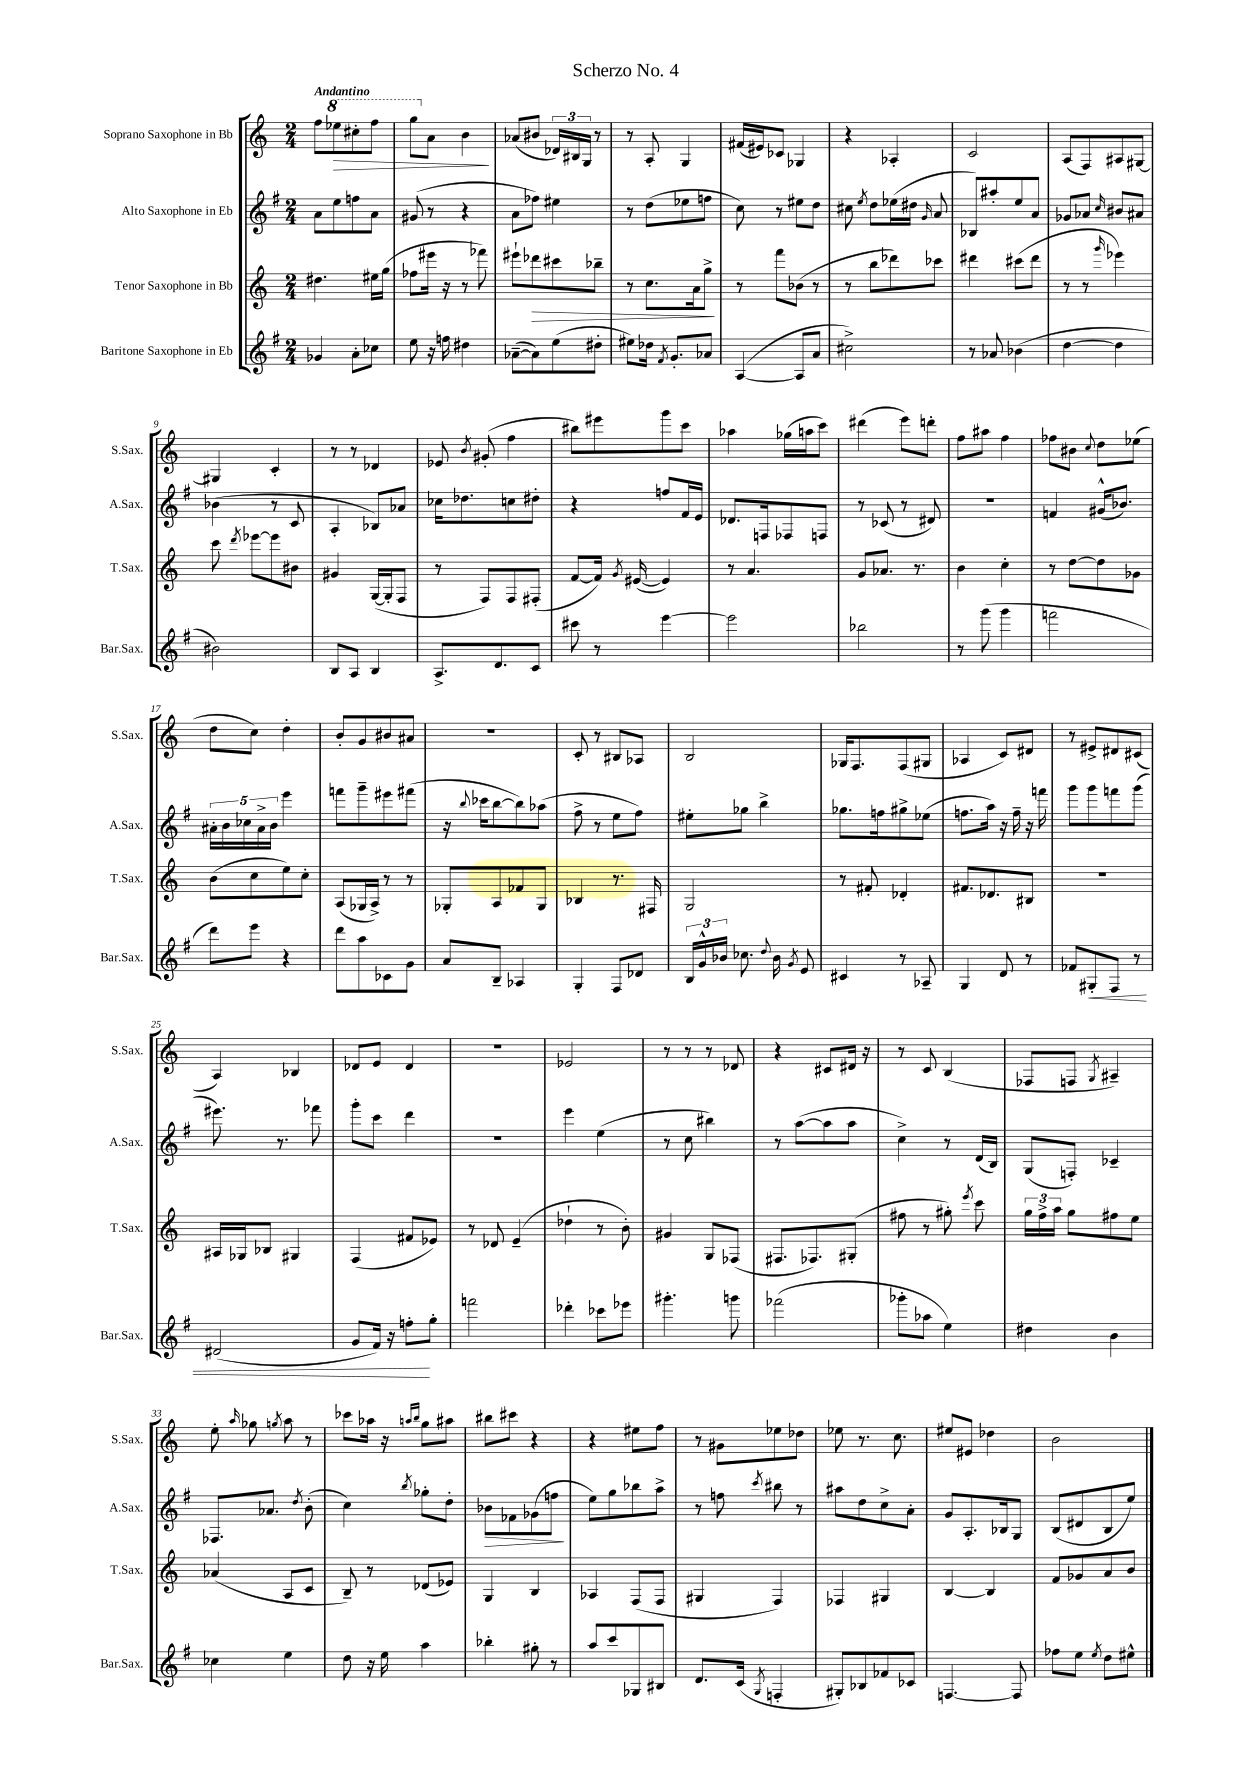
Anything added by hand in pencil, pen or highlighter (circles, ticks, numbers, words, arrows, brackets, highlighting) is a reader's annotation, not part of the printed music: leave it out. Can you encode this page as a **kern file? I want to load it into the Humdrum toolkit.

**kern	**kern	**kern	**kern
*staff4	*staff3	*staff2	*staff1
*clefG2	*clefG2	*clefG2	*clefG2
*k[f#]	*k[]	*k[f#]	*k[]
*M2/4	*M2/4	*M2/4	*M2/4
4g-/	4.dd#\	8a\L	8ff\L
.	.	8ee\	8eee-\
8a'\L	.	8ff\	8ccc#'\
8cc-\J	16ee#\LL	8a\J	8fff\J
.	(16gg\JJ	.	.
=	=	=	=
8ee\	8ff-\L	(8g#/	8ggg\L
16r	16eee#\Jk	8r	8a\J
16ff\	16r	.	.
4dd#\	8r	4r	4b\
.	8fff-\)	.	.
=	=	=	=
([8a-~\L	8eee#`\L	8a\L	(8a-/L
8a-\])	8ddd-\	8ff-\J)	8b#/J
(8ee\	8ccc#\	4ee#\	24d-/LL)
.	.	.	24B#/
.	.	.	24G/JJ
8dd#'\J	8bb-~\J	.	8r
=	=	=	=
8ee#\L)	8r	8r	8r
16dd-\Jk	8.cc\L	(8dd\L	8A'/
8qf#/	.	.	.
8.g'/L	.	.	.
.	.	8ee-\	4G/
.	16a\k	.	.
8a-/J	8gg^\J	8ff\J	.
=	=	=	=
([4A/	8r	8cc\)	(16f#/LL
.	.	.	16e#/J)
.	8fff\L	8r	8c-/J
8A/]L	(8b-\J	8ee#\L	4G-/
8a/J	8r	8dd\J	.
=	=	=	=
2cc#^\)	8r	8cc#\	4r
.	.	8qee/	.
.	8bb\L	8dd\L	.
.	8ddd-\)	(16ee-\L	4A-'/
.	.	16dd#\JJ	.
.	.	16qqg/	.
.	8ccc-\J	8a/	.
=	=	=	=
8r	4ddd#\	8B-/L)	2c/
8a-/	.	8aa#'/	.
(4b-\	(8ccc#\L	8ee/	.
.	8ddd#\J	8a/J	.
=	=	=	=
[4dd\	8r	8g-/L	(8A/L
.	8r	8a-/J	8F/)
.	16qqggg/	16qqcc/	.
4dd\]	4eee-\)	8b#/L	8A#/
.	.	8a#/J	[8G#/J
=	=	=	=
2b#\)	8ccc\	(4b-\	4G#/]
.	8qddd/	.	.
.	[8eee-\L	.	.
.	8eee-\]	8r	4c'/
.	8b#\J	8c/	.
=	=	=	=
8B/L	4g#/	4A'/	8r
8A/J	.	.	8r
4B/	([16G/LL	8B-/L)	4d-/
.	16G'/]J	.	.
.	8F/J	8a-/J	.
=	=	=	=
8.A^/L	8r	16cc-\LK	8e-/
.	.	8.dd-\	.
.	.	.	8qb/
.	8F/L)	.	(8g#'/
8.d/	.	.	.
.	8F/	8cc\	4ff\
8c/J	(8F#'/J	8dd#'\J	.
=	=	=	=
8ccc#\	[8f/L	4r	8bb#\L)
8r	16f/]Jk)	.	8eee#\
.	8qg/	.	.
.	([16e#/	.	.
[4eee\	4e#/])	8ff/L	8ggg\
.	.	16f#/L	8ccc\J
.	.	16e/JJ	.
=	=	=	=
2eee\]	8r	8.d-/L	4aa-\
.	4.a/	.	.
.	.	16F/k	.
.	.	8F-/	(16gg-\LL
.	.	.	16aa\J
.	.	8F/J	8ccc\J)
=	=	=	=
2bb-\	8g/L	8r	(4ddd#\
.	8.a-/J	(8c-/	.
.	.	8r	8eee\L)
.	8.r	.	.
.	.	8d#/)	8ddd'\J
=	=	=	=
8r	4b\	2r	8ff\L
(8ggg\	.	.	8aa#\J
4ggg\	4cc'\	.	4ff\
=	=	=	=
2fff\	8r	4f/	8ff-\L
.	[8dd\L	.	8b#\J
.	.	.	8qqcc/
.	8dd\]	(16g#^^/LK	8dd\L
.	.	8.b-/J)	.
.	8g-\J	.	(8ee-\J
=	=	=	=
8ddd\L)	(8b\L	20a#'\LL	8dd\L
.	.	20b\	.
.	.	20cc-\	.
8eee\J	8cc\	.	8cc\J)
.	.	20a#^\	.
.	.	20b\JJ	.
4r	8ee\)	4eee\	4dd'\
.	8cc'\J	.	.
=	=	=	=
8ddd\L	(8A/L	8fff\L	8b'/L
8aa\	16G-/L	8ggg~\	8g/
.	16A^/JJ)	.	.
8c-\	8r	8eee#\	8b#/
8g\J	8r	(8fff#\J	8a#/J
=	=	=	=
8a/L	8G-'/L	16r	2r
.	.	8qqbb/	.
.	.	16ccc-\LK	.
8B~/J	8A/	[8bb\	.
4A-/	8f-/	8bb\])	.
.	8G-/J	(8aa-\J	.
=	=	=	=
4G'/	4B-/	8ff#^\	8c'/
.	.	8r	8r
8F#/L	8.r	8ee\L	8B#/L
8d-/J	.	8ff#\J)	8A-/J
.	16F#/	.	.
=	=	=	=
24B/LL	2G/	8ee#'\L	2B/
24g^^/	.	.	.
24b-/JJ	.	.	.
8.cc-\	.	8gg-\J	.
.	.	4bb^\	.
8qqdd/	.	.	.
16b-\	.	.	.
8qg/	.	.	.
8e/	.	.	.
=	=	=	=
4c#/	8r	8.gg-\L	16G-/LK
.	.	.	8.F/
.	8f#'/	.	.
.	.	16ff\k	.
8r	4d-'/	8gg#^\	(8F/
8A-~/	.	(8ee-\J	8G#/J
=	=	=	=
4G/	8.f#/L	8.ff\L	4A-/
.	8.d-/	16aa\Jk)	.
8d/	.	16r	8c/L)
.	.	16ff~\	.
8r	8B#/J	16r	8d#/J
.	.	16fff\	.
=	=	=	=
8f-/L	2r	8ggg\L	8r
8G#'/	.	8ggg\	8e#^/L
8F#/J	.	8fff\	8d#/
8r	.	(8ggg\J	(8c#/J
=	=	=	=
(2d#/	16A#/LL	8.eee#\)	4A/)
.	16G-/J	.	.
.	8B-/J	.	.
.	.	8.r	.
.	4G#/	.	4B-/
.	.	8fff-\	.
=	=	=	=
8g/L	(4F/	8ggg'\L	8d-/L
16f#/Jk)	.	8ccc\J	8e/J
16r	.	.	.
8ff'\L	8f#/L	4ddd\	4d-/
8gg'\J	8e-/J)	.	.
=	=	=	=
2fff\	8r	2r	2r
.	8d-/	.	.
.	(4e~/	.	.
=	=	=	=
4ddd-'\	4dd-`\	4eee\	2e-/
8ccc-\L	8r	(4ee\	.
8eee-\J	8b'\)	.	.
=	=	=	=
4.ggg#'\	4g#/	8r	8r
.	.	8cc\	8r
.	8G/L	4bb#\)	8r
8ggg\	(8F-/J	.	8d-/
=	=	=	=
(2fff-\	8.F#/L	8r	4r
.	.	([8aa\L	.
.	8.F-/)	.	.
.	.	8aa\]	8c#/L
.	(8G#'/J	8aa\J	16d#/Jk
.	.	.	16r
=	=	=	=
8ggg-'\L	8ff#\	4cc^\)	8r
8aa-\J	8r	.	8c/
4ee\)	8gg#'\)	8r	(4B/
.	8qeee/	.	.
.	8ccc\	(16d/LL	.
.	.	16B/JJ)	.
=	=	=	=
4dd#\	24gg\LL	(8G/L	8F-/L
.	24ff^\	.	.
.	24aa\JJ	.	.
.	8gg\L	8F'/J)	8F/J
.	.	.	8qG/
4b\	8ff#\	4c-~/	4A#~/)
.	8ee\J	.	.
=	=	=	=
4cc-\	(4a-/	8.F-/L	8ee'\
.	.	.	16qqaa/
.	.	.	8gg-\
.	.	8.a-/J	.
.	.	.	8qgg/
4ee\	8A/L	.	8aa\
.	.	8qdd/	.
.	8c/J	(8b'\	8r
=	=	=	=
8dd\	8B~/)	4cc\)	8ccc-\L
16r	8r	.	16aa-\Jk
16ee\	.	.	16r
.	.	.	16qqaa/LL
.	.	8qbb/	16qqbb/JJ
4aa\	(8d-/L	8gg-'\L	8gg\L
.	8e-/J)	8dd'\J	8aa#\J
=	=	=	=
4bb-'\	4G/	8b-\L	8bb#\L
.	.	8f-\	8ccc#\J
8gg#'\	4B/	(8g-\	4r
8r	.	8ff\J	.
=	=	=	=
8aa/L	4A-/	8ee\L)	4r
8ccc/	.	8gg\	.
8G-/	(8F/L	8bb-\	8ee#\L
8B#/J	8F/J	8aa^\J	8ff\J
=	=	=	=
8.d/L	4G#/	8r	8r
.	.	8ff\	8g#\L
(16c/Jk	.	.	.
8qG/	.	8qccc/	.
4F'/	4F/)	8bb#\	8ee-\
.	.	8r	8dd-\J
=	=	=	=
8G#'/L)	4F-/	8aa#\L	8ee-\
8B-/	.	8dd\	8.r
8f-/	4G#/	8cc^\	.
.	.	.	8.cc\
8c-/J	.	8a'\J	.
=	=	=	=
[4.F/	[4B/	8g/L	8ee#/L
.	.	8.A'/	8e#/J
.	4B/]	.	4dd-\
.	.	16B-/k	.
8F/]	.	8G/J	.
=	=	=	=
8ff-\L	8f/L	(8B/L	2b\
8ee\J	8g-/	8d#/	.
8qee/	.	.	.
8dd\L	8a/	8B/	.
8ee#^^\J	8b/J	8ee/J)	.
==	==	==	==
*-	*-	*-	*-
